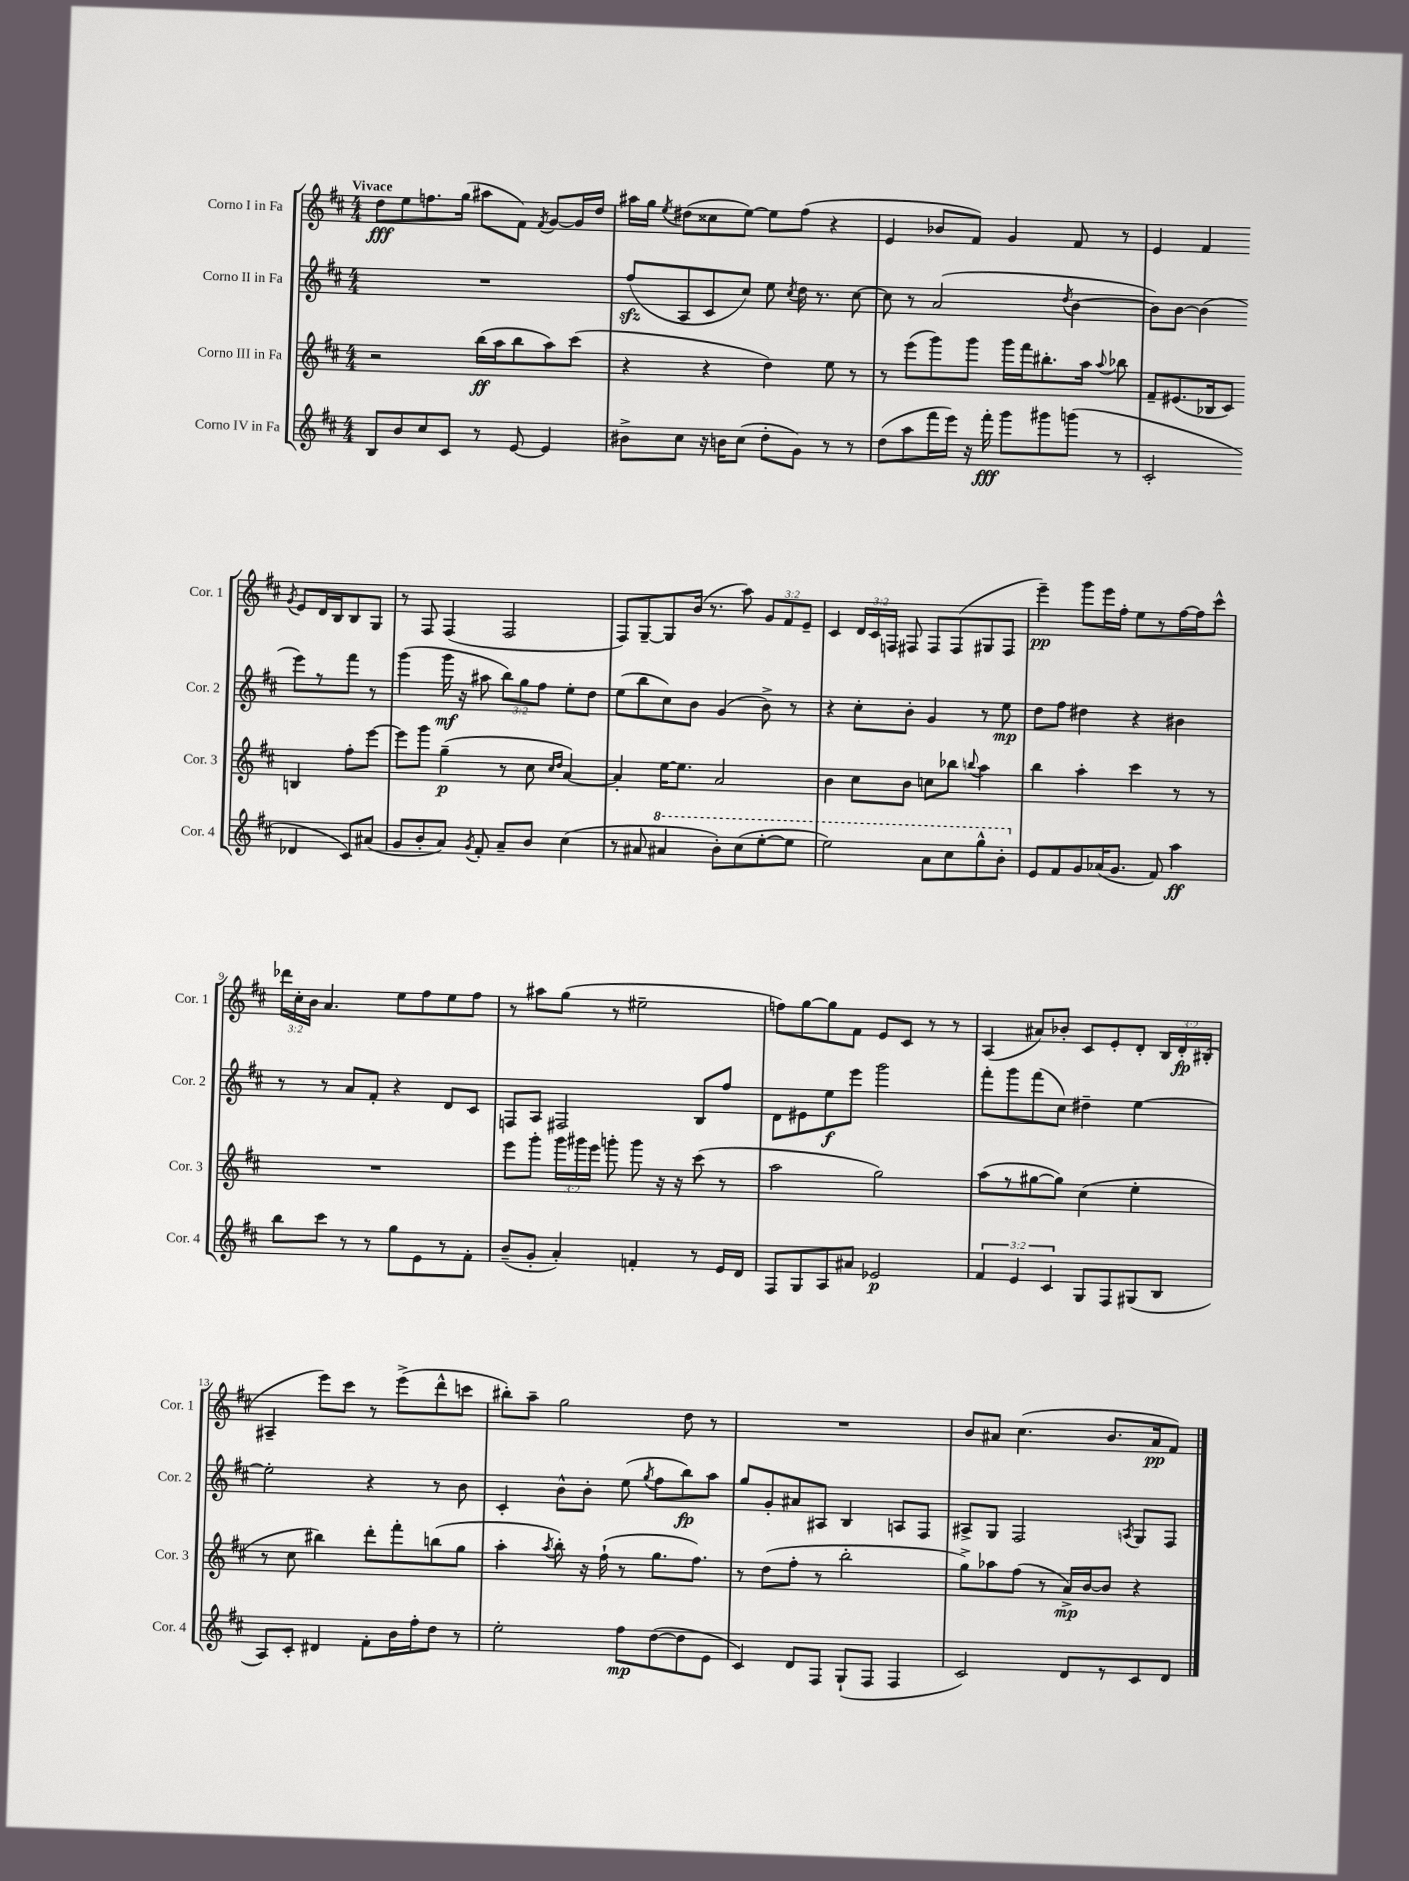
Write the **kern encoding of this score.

**kern	**kern	**kern	**kern
*staff4	*staff3	*staff2	*staff1
*clefG2	*clefG2	*clefG2	*clefG2
*k[f#c#]	*k[f#c#]	*k[f#c#]	*k[f#c#]
*M4/4	*M4/4	*M4/4	*M4/4
8B	2r	1r	8dd
8b	.	.	8ee
8cc#	.	.	8.ff
8c#	.	.	.
.	.	.	(16gg
8r	(16bb	.	8aa#
.	16aa	.	.
[8e	8bb	.	8f#)
.	.	.	8qf#
4e]	8aa)	.	[8g
.	(8ccc#	.	16g]
.	.	.	16dd
=	=	=	=
8b#^	4r	(8ff#	16aa#
.	.	.	16gg
.	.	.	8qee
8cc#	.	8A	(8dd#
16r	4r	8c#	8cc##
16b	.	.	.
(8cc#	.	8cc#)	[8ee)
8dd'	4dd)	8ee	8ee]
.	.	8qcc#	.
8g)	.	16dd	(8ff#
.	.	8.r	.
8r	8ee	.	4r
8r	8r	[8cc#	.
=	=	=	=
(8dd	8r	8cc#]	4e
8aa	(8eee	8r	.
16fff#	8ggg)	(2a	8b-
16eee)	.	.	.
16r	8ggg	.	8f#)
16fff#'	.	.	.
8ggg	16ggg	.	4g
.	16fff#	.	.
8ggg#	8.bb#'	.	.
.	.	8qdd	.
(8ggg	.	[4b	8f#
.	16aa	.	.
.	8qqaa	.	.
8r	8bb-	.	8r
=	=	=	=
2c#'	8f#~	8b])	4e
.	(8.e#	[8b	.
.	.	(4b]	4f#
.	16B-	.	.
.	8c#)	.	.
.	.	.	8qg
4d-	4B	8eee)	8e
.	.	8r	16d
.	.	.	16B
8c#)	8ff#'	8fff#	8B
(8a#	[8eee	8r	8G
=	=	=	=
8g	8eee]	(4ggg	8r
8b'	8ggg	.	8F#
8a)	(4gg~	16ggg	(4F#
.	.	16r	.
8qg	.	.	.
8f#'	.	8aa#	.
8a~	8r	12bb)	2F#
.	.	12gg	.
8b	8cc#	.	.
.	.	12ff#	.
.	16qqcc#	.	.
.	16qqdd	.	.
(4cc#	[4a)	8ee'	.
.	.	8dd	.
=	=	=	=
8r	4a']	(8ee	8F#)
8a#	.	8bb	[8G~
4aa#	[16ee	8cc#)	8G]
.	8.ee]	.	.
.	.	8b	(16b
.	.	.	8.r
8bb')	2a	(4g	.
(8ccc#	.	.	8aa)
[8eee'	.	8b^)	12g
.	.	.	12f#
8eee]	.	8r	.
.	.	.	12e~
=	=	=	=
2eee)	4b	4r	4c#
.	8cc#	8cc#'	24d
.	.	.	24c#
.	.	.	24F
.	8b	8b'	8F#
8aa	8cc	4g	8F#
8ccc#	8bb-	.	(8F#
.	8qqbb	.	.
8ggg^^	4aa	8r	8G#
8bb'	.	8ee	8F#
=	=	=	=
8e	4bb	8dd	4eee~)
8f#	.	8ff#	.
8g	4aa'	4dd#	8ggg
(16a-	.	.	16eee
8.g	.	.	16ff#'
.	4ccc#	4r	8ee
8f#)	.	.	8r
4aa	8r	4b#	[16ff#
.	.	.	16ff#]
.	8r	.	8ccc#^^
=	=	=	=
8bb	1r	8r	24ddd-
.	.	.	24cc#'
.	.	.	24b
8ccc#	.	8r	4.a
8r	.	8a	.
8r	.	8f#'	.
8gg	.	4r	8ee
8e	.	.	8ff#
8r	.	8d	8ee
8f#'	.	8c#	8ff#
=	=	=	=
(8b~	8eee	8F	8r
8g'	8ggg'	8A	8aa#
4a')	24ggg	2F#	(8gg
.	24ggg#	.	.
.	24eee	.	.
.	8ggg'	.	8r
4f'	8ggg	.	2ee#~
.	16r	.	.
.	16r	.	.
8r	(8ccc#	8B	.
16e	8r	8ff#	.
16d	.	.	.
=	=	=	=
8F#	2aa	8d	8ff)
8G	.	8e#	[8gg
8A	.	8ee	8gg]
8a#	.	8eee	8f#
2e-	2gg)	2ggg	8e
.	.	.	8c#
.	.	.	8r
.	.	.	8r
=	=	=	=
6f#	(8aa	8fff#'	(4A
.	8r	8ggg	.
6e	.	.	.
.	[8gg#	(8fff#	8a#)
6c#	.	.	.
.	8gg#])	8cc#)	8b-'
8G	(4cc#	4dd#~	8c#
8F#	.	.	8e'
(8G#	4ee'	[4ee	8d'
8B	.	.	24B
.	.	.	24d'
.	.	.	(24B#'
=	=	=	=
8A)	8r	2ee']	4A#~
8c#'	8cc#	.	.
4d#	4bb#)	.	8eee)
.	.	.	8ccc#
8f#'	8ddd'	4r	8r
16b	8fff#'	.	(8eee^
16ff#'	.	.	.
8dd	(8bb	8r	8ddd^^
8r	8gg	8b	8ccc
=	=	=	=
2ee'	4aa'	4c#'	8bb#')
.	.	.	8aa~
.	8qaa	.	.
.	8bb')	8b^^	2gg
.	16r	8b'	.
.	(16ff#`	.	.
8ff#	8r	(8ee	.
.	.	8qgg	.
([8dd	8.gg	8ff#	.
8dd]	.	8bb)	8dd
.	8.ff#)	.	.
8e	.	8aa	8r
=	=	=	=
4c#)	8r	8gg	1r
.	(8dd	8g'	.
8d	8ff#'	8a#	.
8F#	8r	8A#	.
(8G`	2bb'	4B	.
8F#	.	.	.
4F#	.	8A	.
.	.	8F#	.
=	=	=	=
2c#)	8gg^)	8A#^	8b
.	8aa-	8G	8a#
.	(8ff#	2F#	(4.cc#
.	8r	.	.
8d	16a^)	.	.
.	[16b	.	.
8r	8b]	.	8.b
.	.	8qA	.
8c#	4r	8G	.
.	.	.	16a#
8d	.	8F#	8f#)
==	==	==	==
*-	*-	*-	*-
